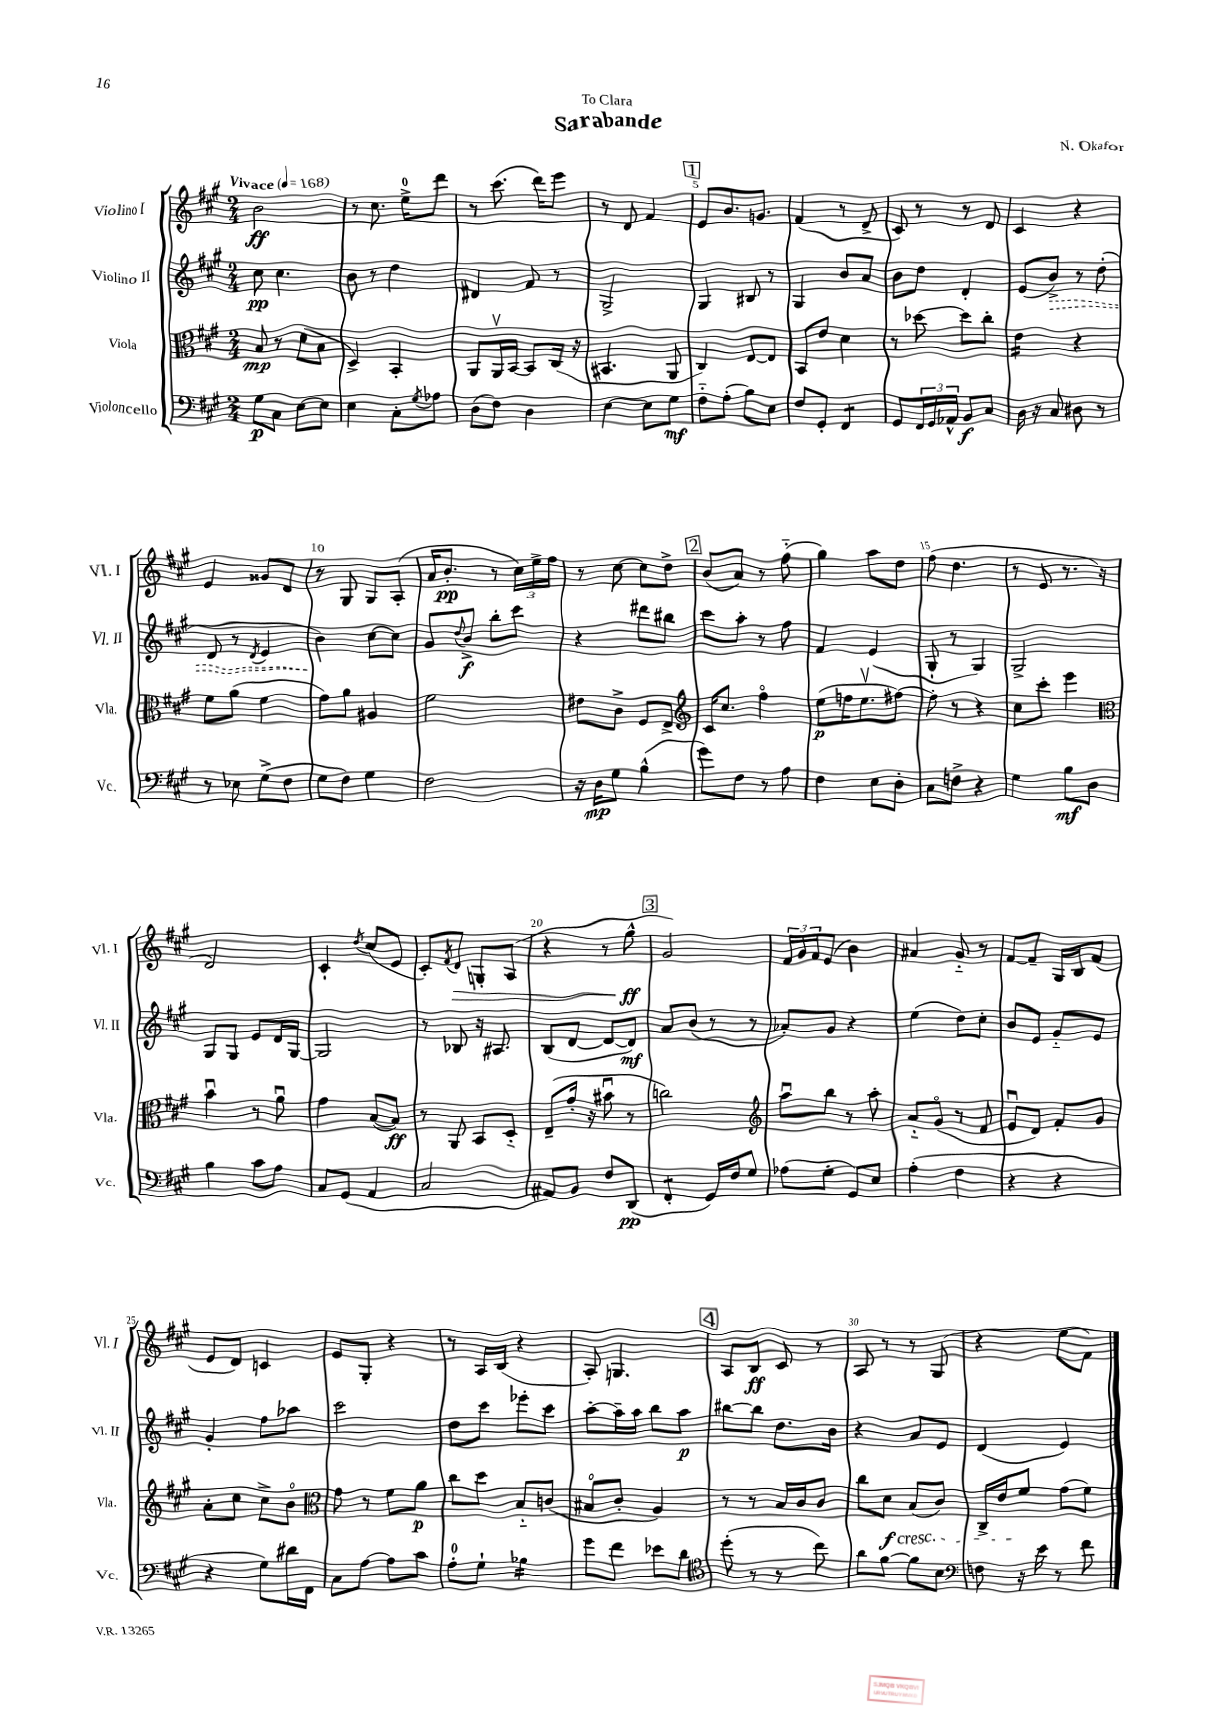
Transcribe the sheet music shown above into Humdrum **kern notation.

**kern	**kern	**kern	**kern
*staff4	*staff3	*staff2	*staff1
*clefF4	*clefC3	*clefG2	*clefG2
*k[f#c#g#]	*k[f#c#g#]	*k[f#c#g#]	*k[f#c#g#]
*M2/4	*M2/4	*M2/4	*M2/4
*MM168	*MM168	*MM168	*MM168
8G#	8B	8cc#	2b
8C#	8r	4.cc#	.
[8E	(8d	.	.
8E]	8B	.	.
=	=	=	=
4E	4D^)	8b	8r
.	.	8r	8.cc#
8C#'	4BB'	4dd	.
.	.	.	16ee^
8qG#	.	.	.
8A-	.	.	8ddd
=	=	=	=
(8D	8AA	4d#	8r
8F#)	16AAv	.	(8.ccc#
.	[16BB	.	.
4D	8BB]	8f#	.
.	.	.	16ddd)
.	(16C#	8r	8eee
.	16r	.	.
=	=	=	=
[4E	4.BB#	2G#^	8r
.	.	.	8d
8E]	.	.	4f#
8G#	8AA	.	.
=	=	=	=
8F#'~	4C#)	4G#	8e
(8A'	.	.	8.b
8B)	[8E	8B#	.
.	.	.	8.g
8E	8E]	8r	.
=	=	=	=
8F#	8BB	4G#	(4f#
8GG#'	8e	.	.
4FF#	4d	8b	8r
.	.	8a	8d^
=	=	=	=
8GG#	8r	8b	8c#)
24FF#	[8dd-	8dd	8r
24GG#	.	.	.
24AA-^^	.	.	.
8BB	8dd-]	4d'	8r
8C#	8cc#'	.	8d
=	=	=	=
16D	4e	(8e	4c#
16r	.	.	.
8C#	.	8b^)	.
8D#	4r	8r	4r
8r	.	(8dd'	.
=	=	=	=
8r	8f#	8d	4e
8E-	(8a	8r	.
.	.	8qd	.
(8G#^	4f#	4e	8g##
8F#	.	.	8d
=	=	=	=
8G#	8g#)	4b)	8r
8F#)	8a	.	8G#
4G#	4A#	[8cc#	8G#
.	.	8cc#]	(8A'
=	=	=	=
2F#	2f#	8g#	16a
.	.	.	8.b'
.	.	8qqdd	.
.	.	8b^	.
.	.	8bb'	8r
.	.	8ccc#	24cc#)
.	.	.	24ee^
.	.	.	24ff#
=	=	=	=
16r	8e#	4r	8r
16D	.	.	.
8G#	8c#^	.	[8cc#
(4B^^	8F#	8ddd#	8cc#]
.	8E^	8bb#	8dd^
=	=	=	=
*	*clefG2	*	*
8g#)	16c#	8ccc#	(8b
.	8.cc#	.	.
8F#	.	8aa'	8a)
8r	4ff#o	8r	8r
8A	.	8ff#	(8ff#'~
=	=	=	=
4F#	(8ee	4f#	4gg#)
.	16ff	.	.
.	8.eev	.	.
8E	.	(4e	8aa
8D'	[8ff#)	.	8dd
=	=	=	=
8C#	8ff#']	8G#'	(8ff#
8F^	8r	8r	4.dd
4r	4r	4G#)	.
=	=	=	=
4G#	8cc#	2G#^	8r
.	8ccc#'	.	8e
8B	4eee	.	8.r
8D	.	.	.
.	.	.	16r
=	=	=	=
*	*clefC3	*	*
4B	4bu	8G#	2d)
.	.	8G#	.
8c#	8r	8e	.
8A	8au	16d	.
.	.	[16G#	.
=	=	=	=
8C#	4g#	2G#]	4c#'
(8GG#	.	.	.
.	.	.	8qdd
4AA	([8B	.	(8cc#
.	8B])	.	8e
=	=	=	=
2C#	8r	8r	8c#')
.	.	.	8qf#
.	8AA	8B-	8d
.	8BB	16r	8G'
.	.	8.A#	.
.	8D'~	.	(8A
=	=	=	=
8AA#)	(8E~	(8B	4r
8BB	16g#'	[8d	.
.	16r	.	.
8F#	8b#u	8d_	8r
(8DD	8r	8d])	8gg#^^
=	=	=	=
4FF#'	2cc)	8a	2g#)
.	.	(8b	.
16GG#)	.	8r	.
16F#	.	.	.
8G#	.	8r	.
=	=	=	=
*	*clefG2	*	*
(8A-	8aau	8a-')	24f#
.	.	.	24g#
.	.	.	24f#
8G#'	8bb	8g#	(8e
8GG#)	8r	4r	4b)
8E	8aa'	.	.
=	=	=	=
(4A'	8a'~	(4ee	4a#
.	(8g#o	.	.
4F#	8r	8dd)	8g#'~
.	8f#	8cc#'	8r
=	=	=	=
4r	8eu	8b	[8f#
.	8d)	8e	8f#~]
4r	8f#'	8g#'~	16G#
.	.	.	16B
.	8g#	8e	(8f#
=	=	=	=
4r	8a'	4g#'	8e
.	8cc#	.	8d)
8G#)	8cc#^	8ff#	4c
16d#	8bo	8aa-	.
16FF#	.	.	.
=	=	=	=
*	*clefC3	*	*
8C#	8g#	2ccc#	8e
[8A	8r	.	8G#'
8A]	8f#	.	4r
8c#	8a	.	.
=	=	=	=
8A'	8cc#	8dd	8r
8G#`	8dd	8ccc#	16A
.	.	.	(16B
4B-	8B'~	8eee-'	4r
.	(8c	8ccc#	.
=	=	=	=
8g#	8B#o	[8aa'	8A')
8f#	8c#'	16aa~]	4.G
.	.	16aa	.
8e-	4A)	8bb	.
8d	.	8aa	.
=	=	=	=
*clefC4	*	*	*
(8dd'	8r	[8bb#	8A
8r	8r	8bb#]	8B
8r	16B	8.dd	8c#
.	16c#	.	.
8cc#)	8c#	.	8r
.	.	16b	.
=	=	=	=
8a	8cc#	4r	8A
[8f#	8d	.	8r
8f#]	(8B	8a	8r
8B	8c#)	8e	(8G#
=	=	=	=
*clefF4	*	*	*
8F	16C#^	(4d	4r
.	16e	.	.
16r	8f#	.	.
16e	.	.	.
8r	(8g#	4e)	8ee
8f#	8f#)	.	8f#)
==	==	==	==
*-	*-	*-	*-
